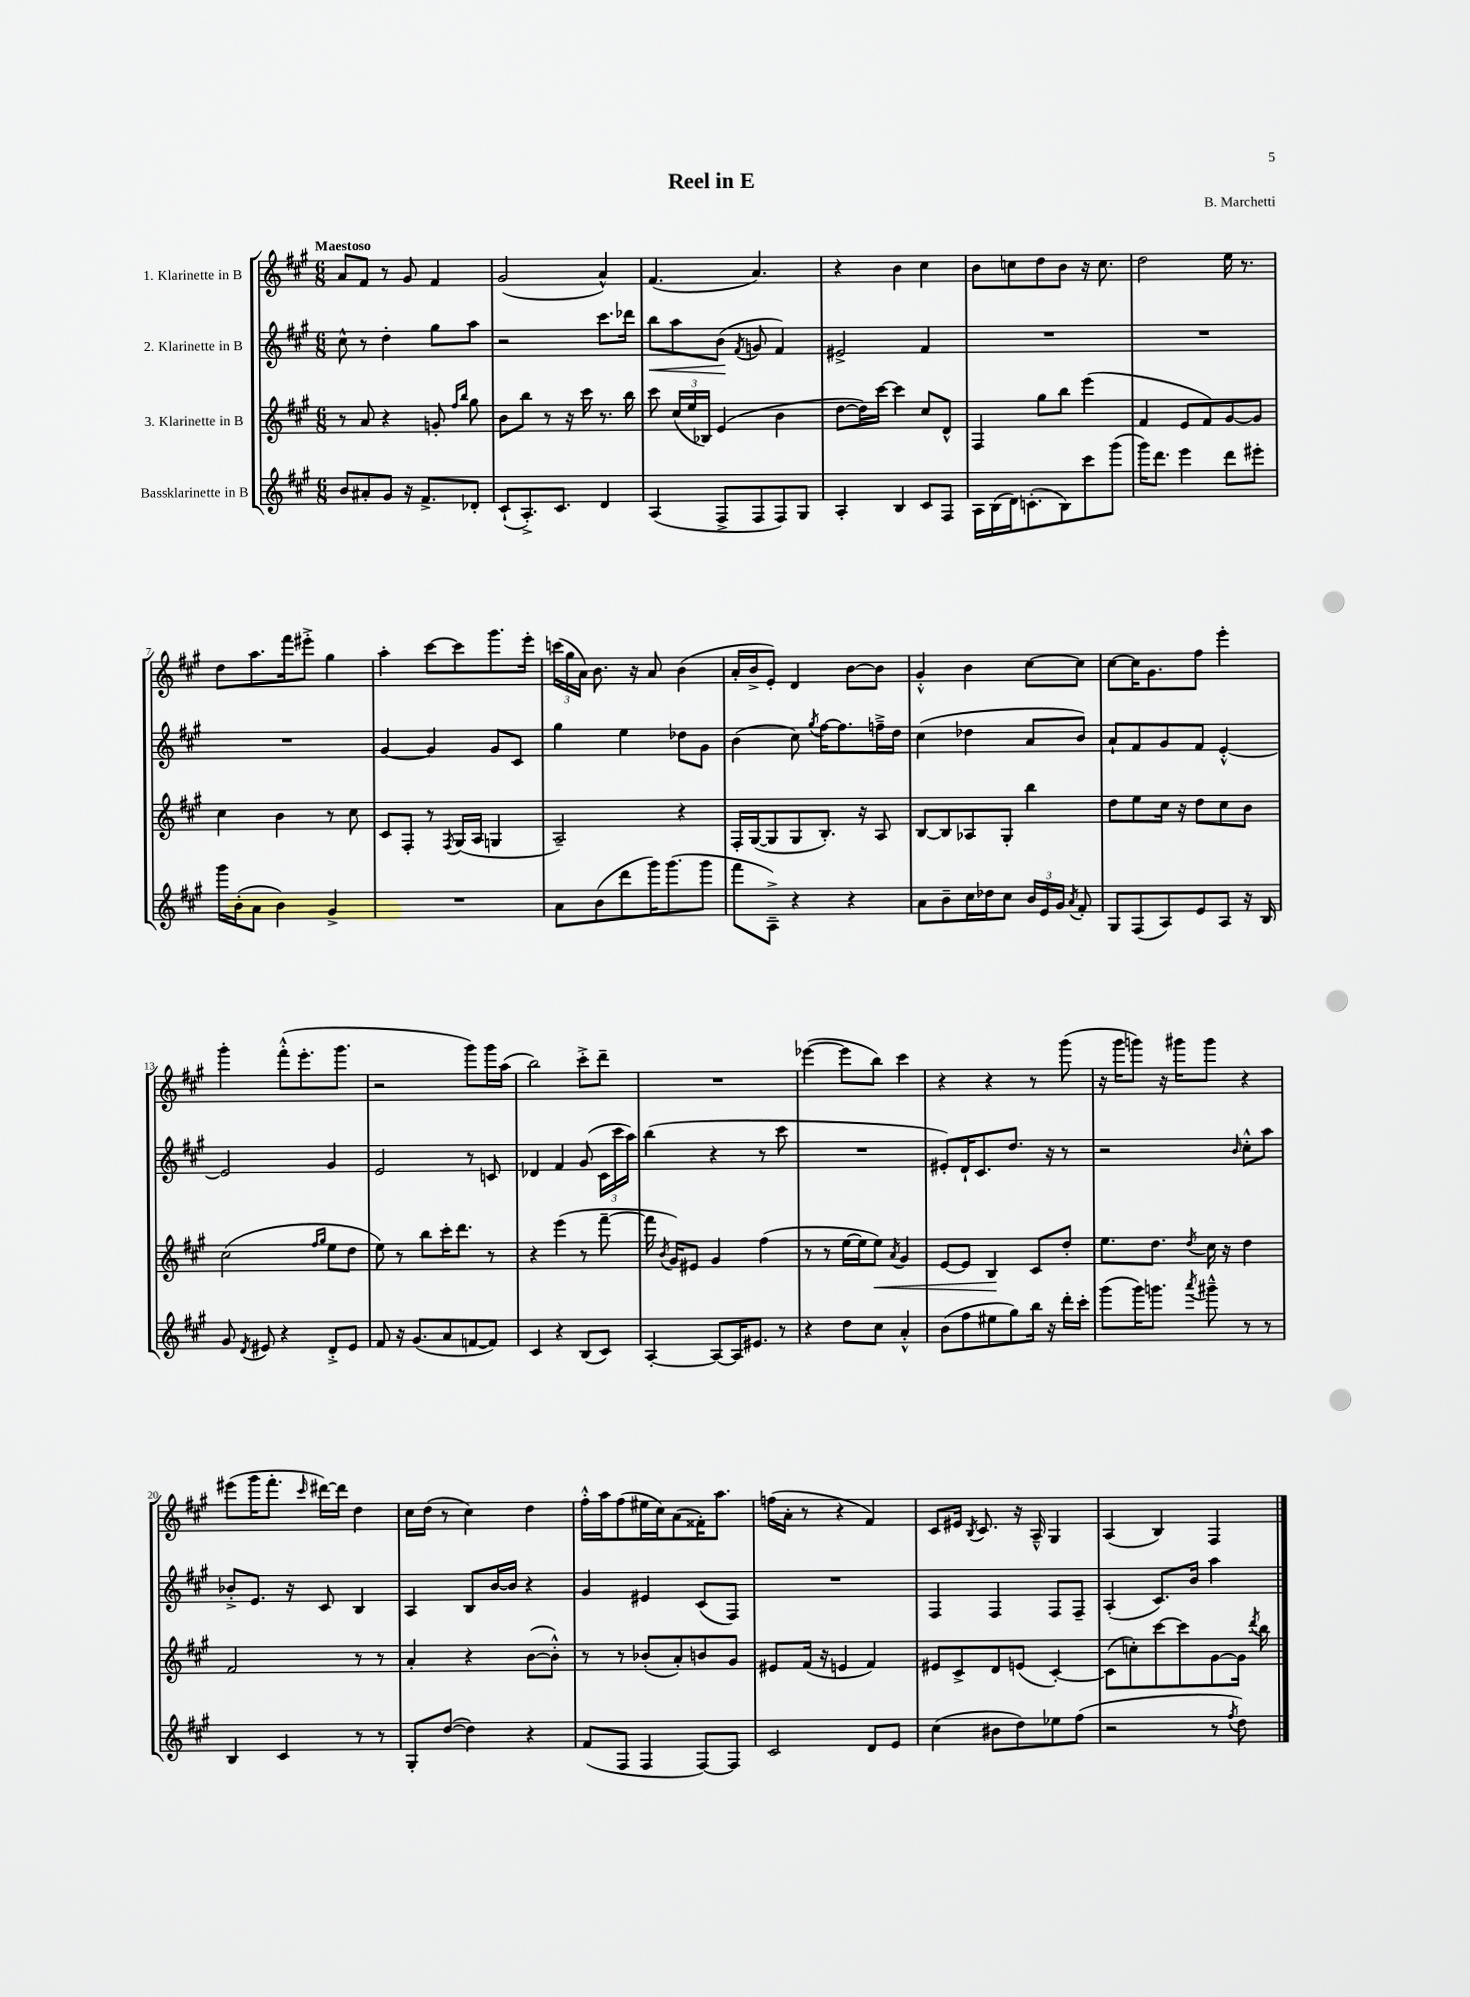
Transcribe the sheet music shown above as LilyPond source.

\header { title = "Reel in E" composer = "B. Marchetti" }
<<
\new StaffGroup <<
\new Staff = "s0" \with { instrumentName = "1. Klarinette in B" } {
    \clef treble \key a \major \numericTimeSignature \time 6/8 \tempo "Maestoso"
    \autoBeamOff a'8[ fis'8] r8 gis'8 fis'4 |
    gis'2( a'4-^) |
    fis'4.( a'4.) |
    r4 b'4 cis''4 |
    b'8[ c''8 d''8 b'8] r16 c''8. |
    d''2 e''16 r8. |
    d''8[ a''8. fis'''16 eis'''8]-.-> gis''4 |
    a''4-. cis'''8[~ cis'''8 gis'''8. e'''16]-. |
    \tuplet 3/2 { c'''16[( gis''16 a'16]) } b'8. r16 a'8 b'4( |
    a'16[-. b'16-> e'8]-.) d'4 b'8[~ b'8] |
    gis'4-.-^ b'4 cis''8[~ cis''8] |
    cis''8[~ cis''16 gis'8. fis''8] e'''4-. |
    gis'''4-. fis'''8[-.-^( e'''8.-. gis'''8.] |
    r2 gis'''8[) gis'''16 a''16]( |
    b''2) cis'''8[-.-> d'''8]-- |
    R2. |
    ees'''4~( ees'''8[ b''8]) cis'''4 |
    r4 r4 r8 gis'''8( |
    r16 gis'''16[ g'''8]) r16 gis'''16[ gis'''8] r4 |
    eis'''8[( gis'''16 fis'''8.]-. \grace { cis'''16 } dis'''16[~) dis'''16] d''4 |
    cis''16[ d''16]( r8 cis''4) d''4 |
    fis''16[-.-^ a''16 fis''8( eis''16 cis''16) a'8( fisis'16-.) a''8.] |
    f''16[( a'16]-. r8 r4 fis'4) |
    cis'8[ eis'16] \acciaccatura { b8 } cis'8. r16 a16---^ gis4 |
    a4( b4) fis4 \bar "|." |
}
\new Staff = "s1" \with { instrumentName = "2. Klarinette in B" } {
    \clef treble \key a \major \numericTimeSignature \time 6/8
    \autoBeamOff cis''8-^ r8 d''4-. gis''8[ a''8] |
    r2 cis'''8.[ des'''16] |
    b''8[\< a''8 b'8]\!( \acciaccatura { fis'8 } g'8 fis'4) |
    eis'2-> fis'4 |
    R2. |
    R2. |
    R2. |
    gis'4~ gis'4 gis'8[ cis'8] |
    gis''4 e''4 des''8[ gis'8] |
    b'4( cis''8) \acciaccatura { gis''8 } fis''16[~ fis''8. f''16---> d''16] |
    cis''4( des''4 a'8[ b'8]) |
    a'8[-! fis'8 gis'8 fis'8] e'4~-.-^ |
    e'2 gis'4 |
    e'2 r8 c'8 |
    des'4 fis'4 gis'8( \tuplet 3/2 { cis'16[ cis'''16 a''16]) } |
    b''4( r4 r8 cis'''8 |
    R2. |
    eis'8[-.) d'16-! cis'8. d''8.] r16 r8 |
    r2 \grace { b'16 } cis''8[-.-^ a''8] |
    bes'8[-.-> e'8.] r16 cis'8 b4 |
    a4 b8[ b'16~ b'16] r4 |
    gis'4 eis'4 cis'8[( fis8]) |
    R2. |
    fis4 fis4 fis8[ fis8]-- |
    a4-.( cis'8.[) b'16] a''4 \bar "|." |
}
\new Staff = "s2" \with { instrumentName = "3. Klarinette in B" } {
    \clef treble \key a \major \numericTimeSignature \time 6/8
    \autoBeamOff r8 a'8 r4 g'8-. \grace { fis''16[ b''16] } gis''8 |
    b'8[ b''8] r8 r16 cis'''16 r8. b''16 |
    cis'''8 \tuplet 3/2 { cis''16[( e''16 bes16]) } e'4( b'4 |
    d''8[~ d''16) cis'''16]~ cis'''4 cis''8[ d'8]-^ |
    fis4 gis''8[ b''8] e'''4( |
    fis'4 e'8[ fis'8) gis'8~ gis'8] |
    cis''4 b'4 r8 cis''8 |
    cis'8[ fis8]-. r8 \acciaccatura { fis8 } gis16[( a16] g4 |
    a2--) r4 |
    fis16[-. gis16~( gis8 gis8 b8.]-.) r16 a8 |
    b8[~ b8 aes8 gis8]-. b''4 |
    d''8[ e''8 cis''16] r16 d''8[ cis''8 b'8] |
    cis''2( \grace { fis''16[ gis''16] } e''8[ d''8] |
    e''8) r8 b''8[ cis'''16-. d'''8.] r8 |
    r4 e'''4( r8 fis'''8~-- |
    fis'''16 \acciaccatura { b'8 } gis'16[) eis'8] gis'4 fis''4( |
    r8 r8 e''16[~ e''16 e''8]\<) \acciaccatura { a'8 } gis'4 |
    e'8[~ e'8] b4\! cis'8[ d''8]-. |
    e''8.[ d''8.] \acciaccatura { d''8 } cis''16 r16 d''4 |
    fis'2 r8 r8 |
    a'4-. r4 b'8[~( b'8]-.-^) |
    r8 r8 bes'8[-.( a'8-.) b'8 gis'8] |
    eis'8[ fis'16]( r16 e'4 fis'4) |
    eis'8[ cis'8-> d'8 e'8]( cis'4~-.) |
    cis'8[( c''8-.) cis'''8~ cis'''8 gis'8~ gis'16] \acciaccatura { d'''8 } b''16 \bar "|." |
}
\new Staff = "s3" \with { instrumentName = "Bassklarinette in B" } {
    \clef treble \key a \major \numericTimeSignature \time 6/8
    \autoBeamOff b'8[ ais'8-. gis'8] r16 fis'8.[-> des'8]-. |
    cis'8[-!( a8.-.->) cis'8.] d'4 |
    a4( fis8[-> fis8 fis8) gis8] |
    a4-. b4 cis'8[ fis8] |
    a16[ b16( d'16) c'8.-.( b8) cis'''8 gis'''8]( |
    gis'''16[) d'''8.] e'''4 d'''8[ eis'''8]-. |
    gis'''16[ b'16-.( a'8] b'4) gis'4-> |
    R2. |
    a'8[ b'8( d'''8 gis'''16) gis'''8.( gis'''8] |
    fis'''8[ a8]--->) r4 r4 |
    a'8[ b'8-- cis''16 des''16 cis''8] \tuplet 3/2 { b'16[ e'16 gis'16] } \acciaccatura { a'8 } fis'8-. |
    gis8[ fis8( a8) e'8 a8] r16 b16 |
    gis'8 \acciaccatura { d'8 } eis'8 r4 d'8[-.-> eis'8] |
    fis'8 r16 gis'8.[( a'8 f'8~ f'8]) |
    cis'4 r4 b8[( cis'8]) |
    a4~-. a8[~ a16 eis'8.] r8 |
    r4 d''8[ cis''8] a'4-.-^ |
    b'8[( fis''8 eis''8 gis''8) b''16] r16 d'''16[-. cis'''16]-. |
    gis'''8[( gis'''16) g'''8.] \acciaccatura { a'''8 } gis'''8---^ r8 r8 |
    b4 cis'4 r8 r8 |
    gis8[-. d''8]~( d''4) r4 |
    fis'8[( fis8] fis4 fis8[~) fis8] |
    cis'2 d'8[ e'8] |
    cis''4( bis'8[ d''8) ees''8 fis''8]( |
    r2 r8 \acciaccatura { fis''8 } d''8) \bar "|." |
}
>>
>>
